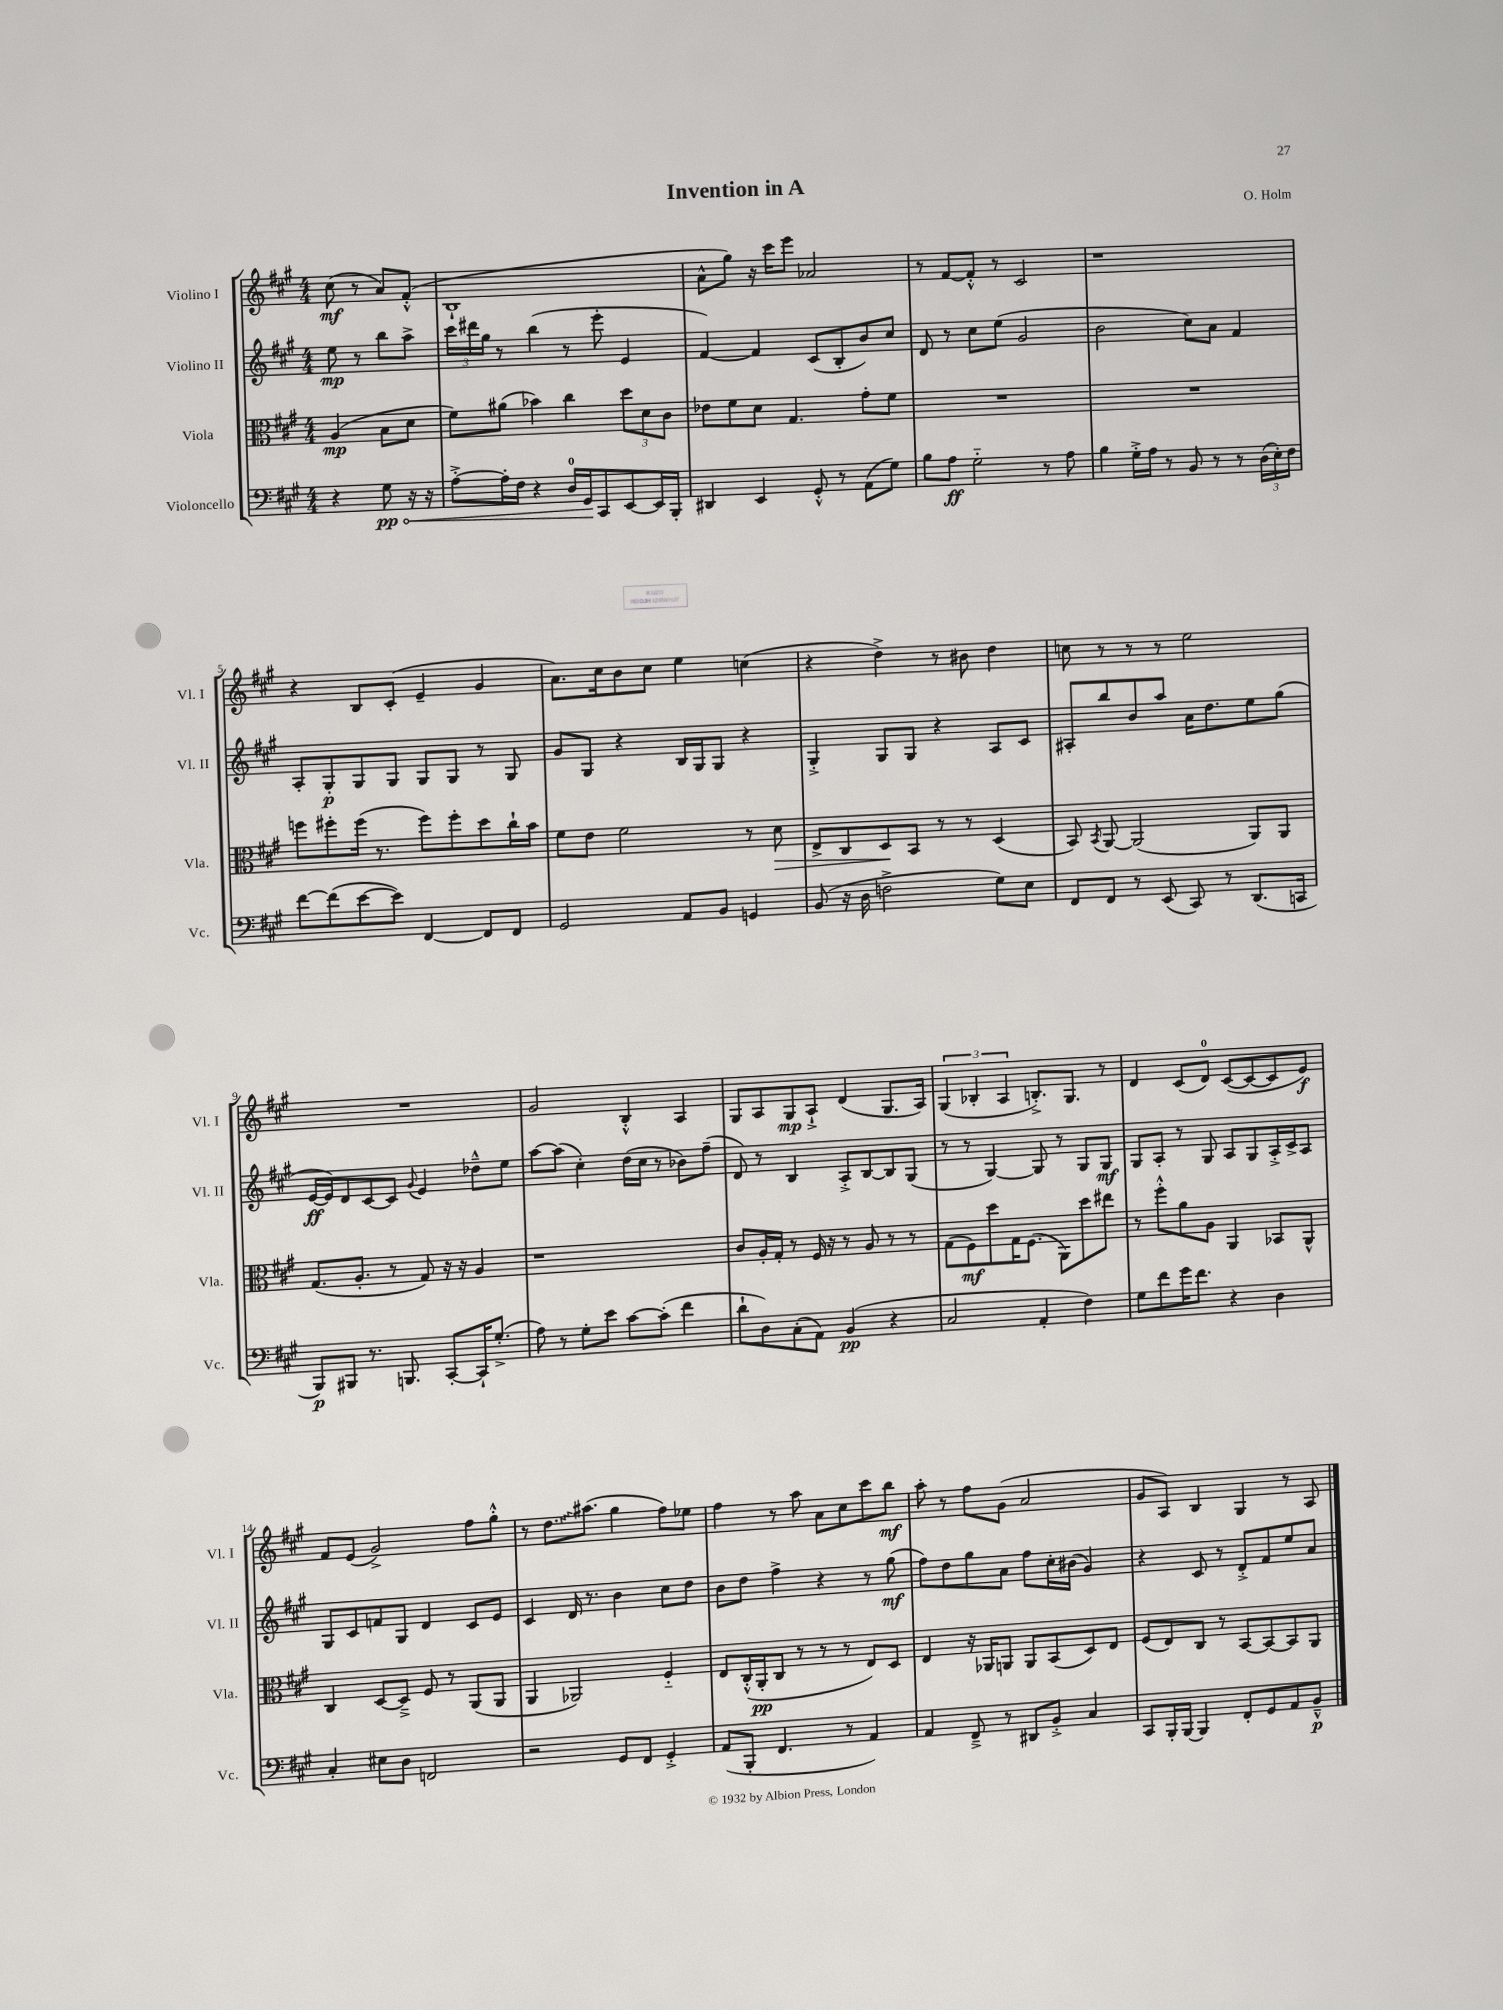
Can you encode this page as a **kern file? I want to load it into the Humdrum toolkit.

**kern	**kern	**kern	**kern
*staff4	*staff3	*staff2	*staff1
*clefF4	*clefC3	*clefG2	*clefG2
*k[f#c#g#]	*k[f#c#g#]	*k[f#c#g#]	*k[f#c#g#]
*M4/4	*M4/4	*M4/4	*M4/4
4r	(4A	8ee	(8cc#
.	.	8r	8r
8G#	8B	8bb	8a)
16r	8d	8aa^	(8f#'^^
16r	.	.	.
=	=	=	=
[8A'^	8f#)	24ccc#	1B`
.	.	24ddd#	.
.	.	24gg#	.
16A']	(8a#	8r	.
16F#	.	.	.
4r	4b-)	(4bb	.
16D	4cc#	8r	.
16GG#	.	.	.
8CC#	.	8eee'	.
[8EE	12dd	4e	.
.	12d	.	.
16EE]	.	.	.
.	12c#	.	.
16BBB'	.	.	.
=	=	=	=
4DD#	8e-	[4f#)	8a^^
.	8f#	.	8gg#)
4EE	8d	4f#]	16r
.	.	.	16ccc#
.	4.G#	.	8eee
8GG#'^^	.	(8c#	2a-
8r	.	8B'	.
(8AA	8g#'	8b)	.
8G#)	8f#	8cc#	.
=	=	=	=
8B	1r	8d	8r
8A	.	8r	[8f#
2G#'~	.	8cc#	8f#'^^]
.	.	(8ee	8r
.	.	2g#	2c#
8r	.	.	.
8A	.	.	.
=	=	=	=
4B	1r	2b	1r
16G#'^	.	.	.
16A	.	.	.
8r	.	.	.
8BB	.	8cc#)	.
8r	.	8a	.
8r	.	4f#	.
(24D	.	.	.
24E')	.	.	.
24F#	.	.	.
=	=	=	=
[8f#	8ff	8A'	4r
(8f#]	8ff#'	8G#'	.
[8e	(16ff#	8G#	8B
.	8.r	.	.
8e])	.	8G#	(8c#'
[4FF#	8ff#)	8G#	4e~
.	8ff#'	8G#	.
8FF#]	8dd	8r	4g#
8FF#	16cc#`	8G#	.
.	16b	.	.
=	=	=	=
2GG#	8f#	8g#	8.a)
.	8e	8G#	.
.	.	.	16cc#
.	2f#	4r	8b
.	.	.	8cc#
8AA	.	16B	4ee
.	.	16G#	.
8BB	.	8G#	.
4GG	8r	4r	(4cc
.	8d	.	.
=	=	=	=
(8BB	8E^	4G#'^	4r
16r	8C#	.	.
16D	.	.	.
2F^	8D	8G#	4dd^)
.	8BB	8G#	.
.	8r	4r	8r
.	8r	.	8b#
8G#)	(4D	8A	4dd
8E	.	8c#	.
=	=	=	=
8FF#	8BB)	8A#'	8cc
.	8qBB	.	.
8FF#	[8AA	8bb	8r
8r	(2AA]	8b	8r
(8EE	.	8aa	8r
8CC#)	.	16a	2ee
.	.	8.dd	.
8r	.	.	.
(8.DD	8AA)	8ee	.
.	8AA	(8gg#	.
16CC	.	.	.
=	=	=	=
8BBB)	(8.G#	[16e	1r
.	.	16e])	.
8BBB#	.	8d	.
.	8.A'	.	.
8.r	.	[8c#	.
.	8r	8c#]	.
8.BBB	.	.	.
.	.	8qqg#	.
.	8G#)	4e	.
[8CC#'	16r	.	.
.	16r	.	.
16CC#`]	4A	8dd-~^^	.
(8.G#'^	.	.	.
.	.	8ee	.
=	=	=	=
8A)	1r	[8aa	2g#
8r	.	(8aa]	.
8G#'	.	4cc#')	.
8e	.	.	.
[8c#	.	(16dd	4B'^^
.	.	16cc#	.
(8c#']	.	8r	.
4f#	.	8b-)	4A
.	.	(8ff#~	.
=	=	=	=
8d`	8c#	8d)	8G#
8D)	16A'	8r	8A
.	16G#'	.	.
(8C#'	8r	4B	8G#
8AA)	16F#	.	8A`^
.	16r	.	.
(4BB	8r	8A'^	(4d
.	8A	[8B	.
4r	8r	8B]	8.G#
.	8r	(8G#	.
.	.	.	16A)
=	=	=	=
2C#	(8G#	8r	(6G#
.	8F#)	8r	.
.	.	.	6B-'
.	8dd	[4G#)	.
.	.	.	6A
.	16G#	.	.
.	(8.F#	.	.
4AA'	.	8G#]	8.B'^)
.	8AA)	8r	.
.	.	.	8.G#
4F#)	8dd	8G#	.
.	8ee#	8G#	8r
=	=	=	=
8G#	8r	8G#	4d
8f#	8ff#'^^	8A'	.
16g#	8a	8r	(8c#
8.f#	.	.	.
.	8A	8G#	8d)
4r	4AA	8A	([8c#
.	.	8G#	8c#_
4D	8BB-	16A'^	8c#]
.	.	16c#^	.
.	8AA^^	8A	8e)
=	=	=	=
4C#'	4C#	8G#	8f#
.	.	8c#	(8e
8E#	[8D	8f	2g#^)
8D	8D~^]	8G#	.
2FF	8F#	4d	.
.	8r	.	.
.	(8AA	8c#	8ff#
.	8AA	8e	8gg#'^^
=	=	=	=
2r	4AA	4c#	8r
.	.	.	8.dd
.	2AA-)	16d	.
.	.	8.r	(8.aa#
8GG#	.	4b	4gg#
8FF#	.	.	.
4GG#'^	4F#'~	8cc#	8ff#)
.	.	8dd	8ee-
=	=	=	=
(8AA	8E	8b	4ff#
8BBB'	(16C#'^^	8dd	.
.	16AA'	.	.
4.FF#	8C#	4ff#^	8r
.	8r	.	8aa
.	8r	4r	8a
8r	8r	.	8cc#
4AA)	8E)	8r	8ccc#
.	8D	(8gg#	8bb
=	=	=	=
4AA	4E	8ff#)	8aa'
.	.	8dd	8r
8FF#~^	16r	8gg#	8ff#
.	16AA-	.	.
8r	8AA	8a	(8g#
8DD#	8AA	8ff#	2a
8BB'^	(8BB	16cc#'	.
.	.	(16b#	.
4C#	8D)	4g#)	.
.	8E	.	.
=	=	=	=
8CC#	(8F#	4r	8g#
16BBB'	8E)	.	8A)
[16BBB	.	.	.
4BBB]	8C#	8c#	4B
.	8r	8r	.
8FF#'	[8BB	8d'^	4G#
8GG#	8BB_	8f#	.
8AA	8BB]	8ee	8r
8BB~^^	8AA	8a	8A
==	==	==	==
*-	*-	*-	*-
